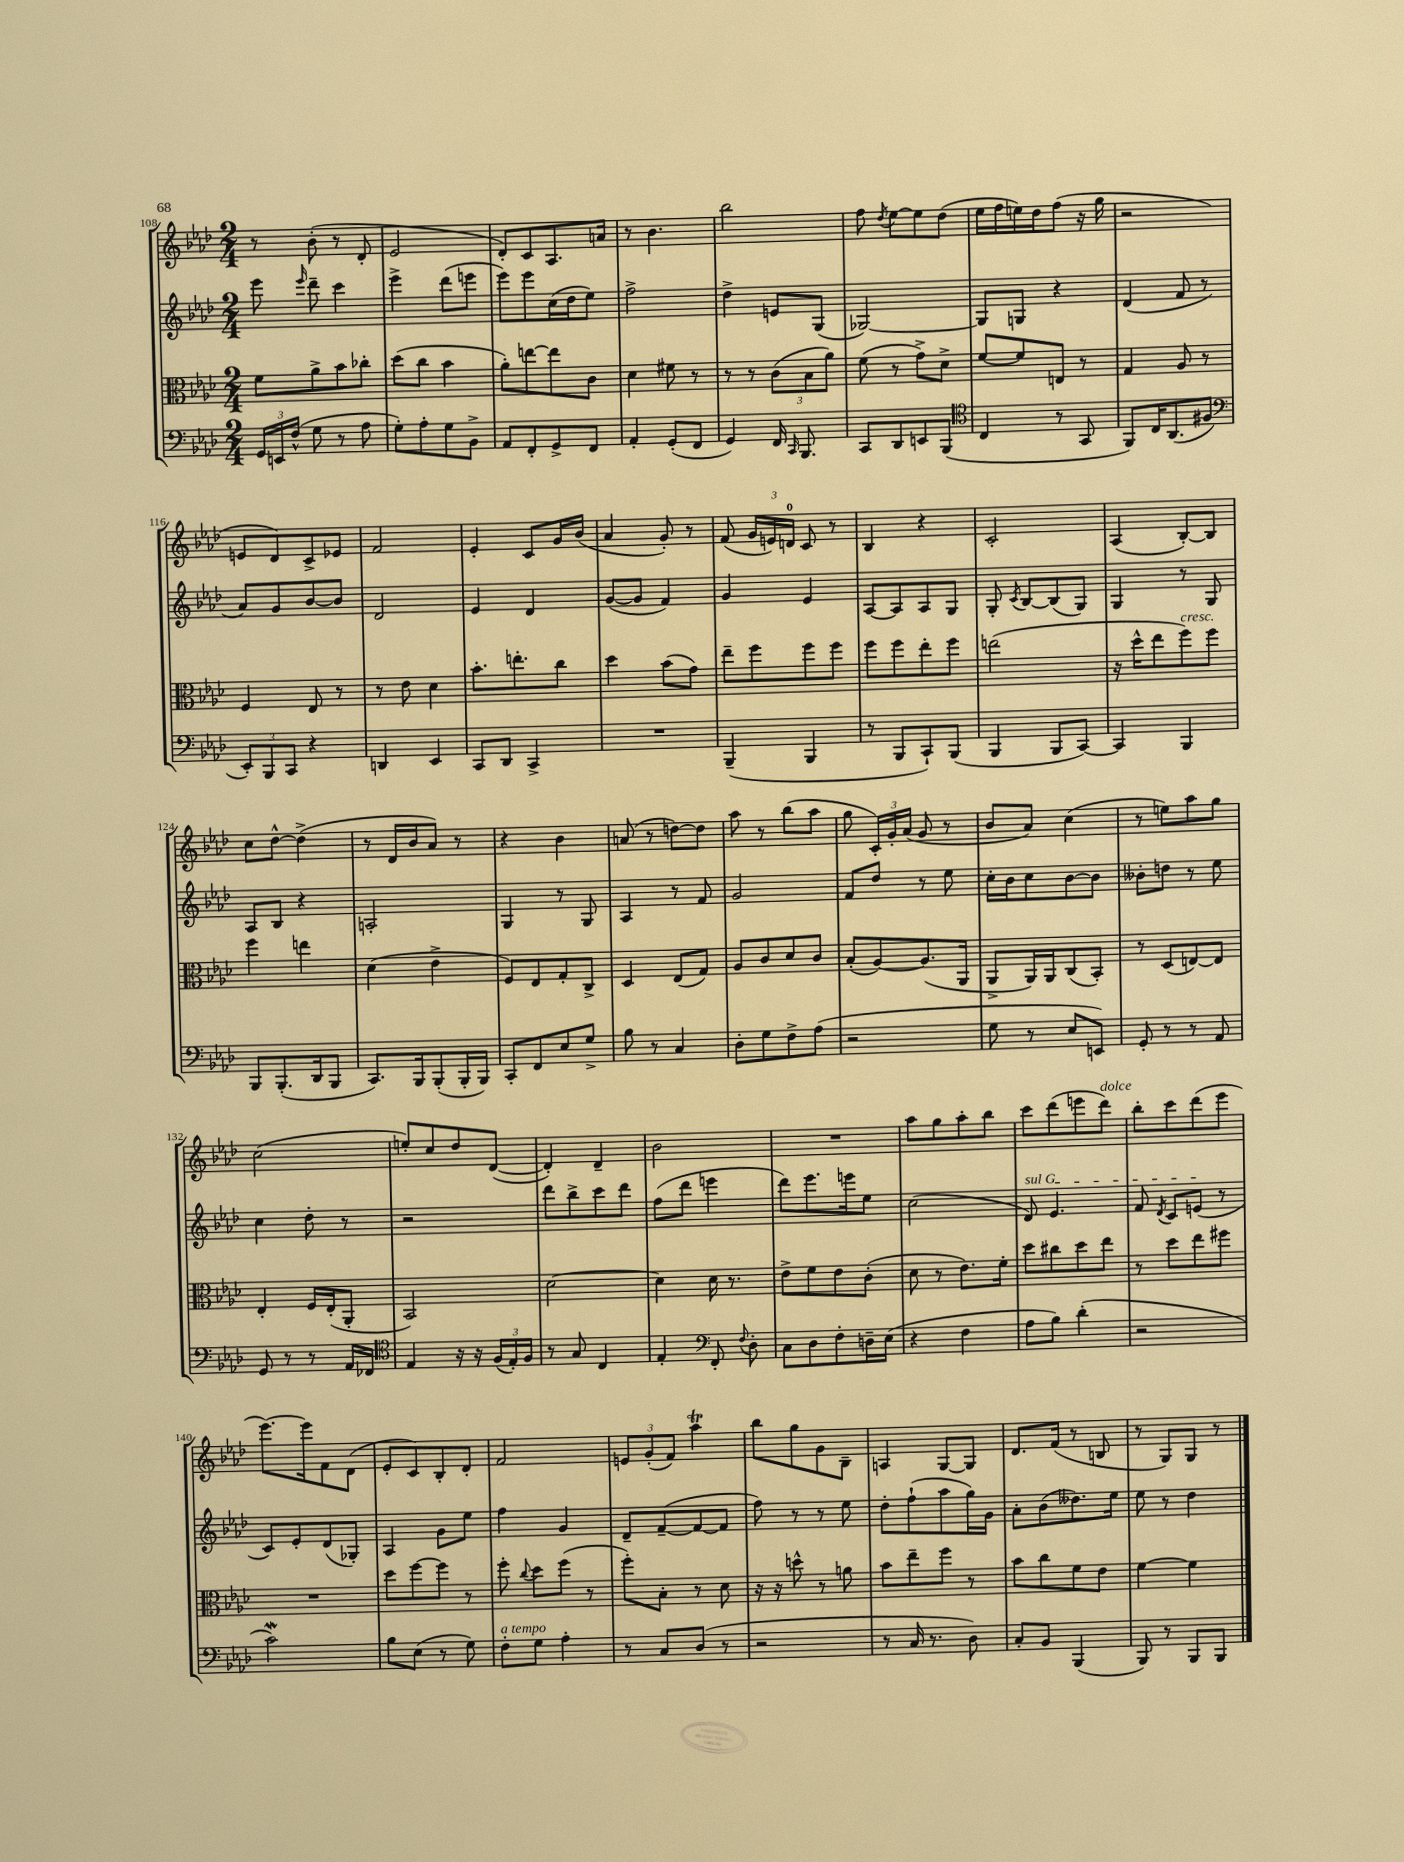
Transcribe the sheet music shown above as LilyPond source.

<<
\new StaffGroup <<
\new Staff = "s0" {
    \clef treble \key aes \major \numericTimeSignature \time 2/4
    \autoBeamOff r8 bes'8-.( r8 des'8-. |
    ees'2 |
    des'8[-.) c'8 aes8. a'16] |
    r8 bes'4. |
    bes''2 |
    f''8 \acciaccatura { des''8 } ees''8[~ ees''8 des''8]( |
    ees''16[ f''16 e''16) des''16 f''8]( r16 g''16 |
    r2 |
    e'8[ des'8) c'8-> ees'8] |
    f'2 |
    ees'4-. c'8[ g'16 bes'16]( |
    aes'4 g'8-.) r8 |
    f'8( \tuplet 3/2 { g'16[ e'16) d'16]-0 } c'8 r8 |
    bes4 r4 |
    c'2-. |
    aes4( bes8[~-.) bes8] |
    c''8[ des''8]~-^ des''4->( |
    r8 des'16[ bes'16 aes'8]) r8 |
    r4 bes'4 |
    a'8( r8 d''8[~) d''8] |
    aes''8 r8 bes''8[( aes''8] |
    g''8 \tuplet 3/2 { c'16[-.) g'16-. aes'16]( } g'8 r8 |
    bes'8[ aes'8]) c''4( |
    r8 e''8[) aes''8 g''8] |
    c''2( |
    e''8[-.) c''8 des''8 des'8]~( |
    des'4-.) des'4-- |
    bes'2 |
    R2 |
    aes''8[ g''8 aes''8-. bes''8] |
    c'''8[ des'''8( e'''8 des'''8]^\markup { \italic "dolce" }) |
    bes''8[-. c'''8 des'''8( ees'''8] |
    ees'''8.[~) ees'''16 f'8 des'8]( |
    ees'8[-. c'8) bes8-. des'8]-. |
    f'2 |
    \tuplet 3/2 { e'8[ g'8-.( f'8]) } aes''4\trill |
    bes''8[ g''8 g'8 bes8]-- |
    a4 g8[~ g8] |
    des'8.[ f'16]( r8 b8 |
    r8 g8[) g8] r8 \bar "|." |
}
\new Staff = "s1" {
    \clef treble \key aes \major \numericTimeSignature \time 2/4
    \autoBeamOff ees'''8 \grace { ees'''16 } des'''8-- c'''4 |
    ees'''4-> des'''8[( e'''8] |
    ees'''8[) ees'''8 c''16( des''16 ees''8]) |
    f''2-> |
    des''4-> e'8[ g8]( |
    ges2~) |
    ges8[ g8] r4 |
    des'4( f'8 r8 |
    aes'8[) g'8 bes'8~ bes'8] |
    des'2 |
    ees'4 des'4 |
    g'8[~( g'8] f'4) |
    g'4 ees'4 |
    aes8[~ aes8 aes8 g8] |
    g8-. \acciaccatura { c'8 } bes8[~ bes8( g8]) |
    g4 r8 g8 |
    aes8[ bes8] r4 |
    a2-. |
    g4 r8 g8 |
    aes4 r8 f'8 |
    g'2 |
    f'8[ des''8] r8 ees''8 |
    c''16[-. bes'16 c''8 bes'8~ bes'8] |
    beses'8[-. d''8] r8 ees''8 |
    c''4 des''8-. r8 |
    r2 |
    des'''8[ bes''8-> c'''8 des'''8] |
    f''8[( des'''8] e'''4 |
    des'''8[) ees'''8. e'''16 ees''8] |
    c''2( |
    \once \override TextSpanner.bound-details.left.text = \markup { \italic "sul G" } des'8\startTextSpan) ees'4. |
    f'8 \acciaccatura { des'8 } c'8[ e'8]\stopTextSpan( r8 |
    c'8[) ees'8-. des'8( ges8]-.) |
    aes4 g'8[ ees''8] |
    f''4 g'4 |
    des'8[-- f'8~--( f'8~ f'8] |
    f''8) r8 r8 ees''8 |
    des''8[-. f''8-!( aes''8 g''16) g'16] |
    aes'8[-. bes'8( deses''8.) ees''16] |
    ees''8 r8 des''4 \bar "|." |
}
\new Staff = "s2" {
    \clef alto \key aes \major \numericTimeSignature \time 2/4
    \autoBeamOff f'8[ aes'8-> bes'8 ces''8]-. |
    des''8[( c''8] bes'4 |
    aes'8[-.) e''8~ e''8 c'8] |
    des'4 fis'8 r8 |
    r8 r8 \tuplet 3/2 { c'8[( bes8 aes'8]) } |
    f'8( r8 g'8[->) des'8]-> |
    f'8[~ f'8 e8] r8 |
    g4 aes8 r8 |
    f4 ees8 r8 |
    r8 ees'8 des'4 |
    bes'8.[-. e''8.-. c''8] |
    des''4 bes'8[( g'8]) |
    ees''8[-- f''8 f''8 f''8] |
    f''8[ f''8 ees''8-. f''8] |
    e''2( |
    r16 des''16[-^ ees''8 f''8^\markup { \italic "cresc." }) f''8] |
    f''4 e''4 |
    des'4( ees'4-> |
    f8[) ees8 g8-. c8]-> |
    des4 ees8[( g8]) |
    aes8[ c'8 des'8 c'8] |
    bes8[-.( aes8~) aes8.( aes,16] |
    aes,8[-> aes,16) aes,16 c8( bes,8]-.) |
    r8 des8[( e8~) e8] |
    ees4-. f16[ ees16-.( aes,8]-. |
    bes,2) |
    des'2~ |
    des'4 des'16 r8. |
    ees'8[-> f'8 ees'8 c'8]-.( |
    des'8 r8 ees'8.[) f'16]-. |
    des''8[ cis''8 des''8 ees''8] |
    r8 des''8[ ees''8 fis''8] |
    R2 |
    des''8[ f''8~ f''8] r8 |
    f''8-. \appoggiatura { c''8 } des''8[ f''8]( r8 |
    f''8[-.) bes8]-. r8 des'8 |
    r16 r16 d''8-^ r8 a'8 |
    bes'8[ ees''8-- f''8] r8 |
    bes'8[ c''8 f'8 ees'8] |
    f'4~ f'4 \bar "|." |
}
\new Staff = "s3" {
    \clef bass \key aes \major \numericTimeSignature \time 2/4
    \autoBeamOff \tuplet 3/2 { g,16[ e,16 f16]-^( } g8 r8 aes8 |
    g8[-.) aes8-. g8 bes,8]-> |
    aes,8[ f,8-. g,8-> f,8] |
    aes,4-. g,8[-.( f,8] |
    g,4) f,16 \grace { c,16 } bes,,8. |
    c,8[ des,8 e,8 bes,,8]( |
    \clef tenor c4 r8 g,8 |
    f,8[) c16 aes,8.( fis8] |
    \clef bass \tuplet 3/2 { ees,8[-.) bes,,8 c,8] } r4 |
    d,4 ees,4 |
    c,8[ des,8] c,4-> |
    R2 |
    bes,,4--( bes,,4 |
    r8 bes,,8[ c,8-!) bes,,8]( |
    bes,,4 bes,,8[ c,8]~) |
    c,4 bes,,4 |
    bes,,8[ bes,,8.-.( des,16 bes,,8] |
    c,8.[) bes,,16 bes,,8-.( bes,,16-. bes,,16]) |
    c,8[-. f,8 ees8 g8]-> |
    bes8 r8 c4 |
    des8[-. g8 f8-> aes8]( |
    r2 |
    g8 r8 ees8[ e,8]) |
    g,8-. r8 r8 aes,8 |
    g,8 r8 r8 aes,16[ fes,16] |
    \clef tenor ees4 r16 r16 \tuplet 3/2 { f16[( ees16-.) f16] } |
    r8 g8 c4 |
    ees4-. \clef bass f,8-. \appoggiatura { f8 } des8-. |
    c8[ des8 f8-. d16-- ees16]( |
    r4 f4 |
    aes8[ bes8]) des'4-.( |
    r2 |
    c'2\mordent) |
    bes8[ ees8]( r8 g8) |
    f8[-.^\markup { \italic "a tempo" } g8] aes4-. |
    r8 c8[ des8]( r8 |
    r2 |
    r8 c16 r8. des8) |
    c8[-. bes,8] bes,,4( |
    bes,,8) r8 bes,,8[ bes,,8] \bar "|." |
}
>>
>>
\layout { \context { \Score currentBarNumber = #108 } }
